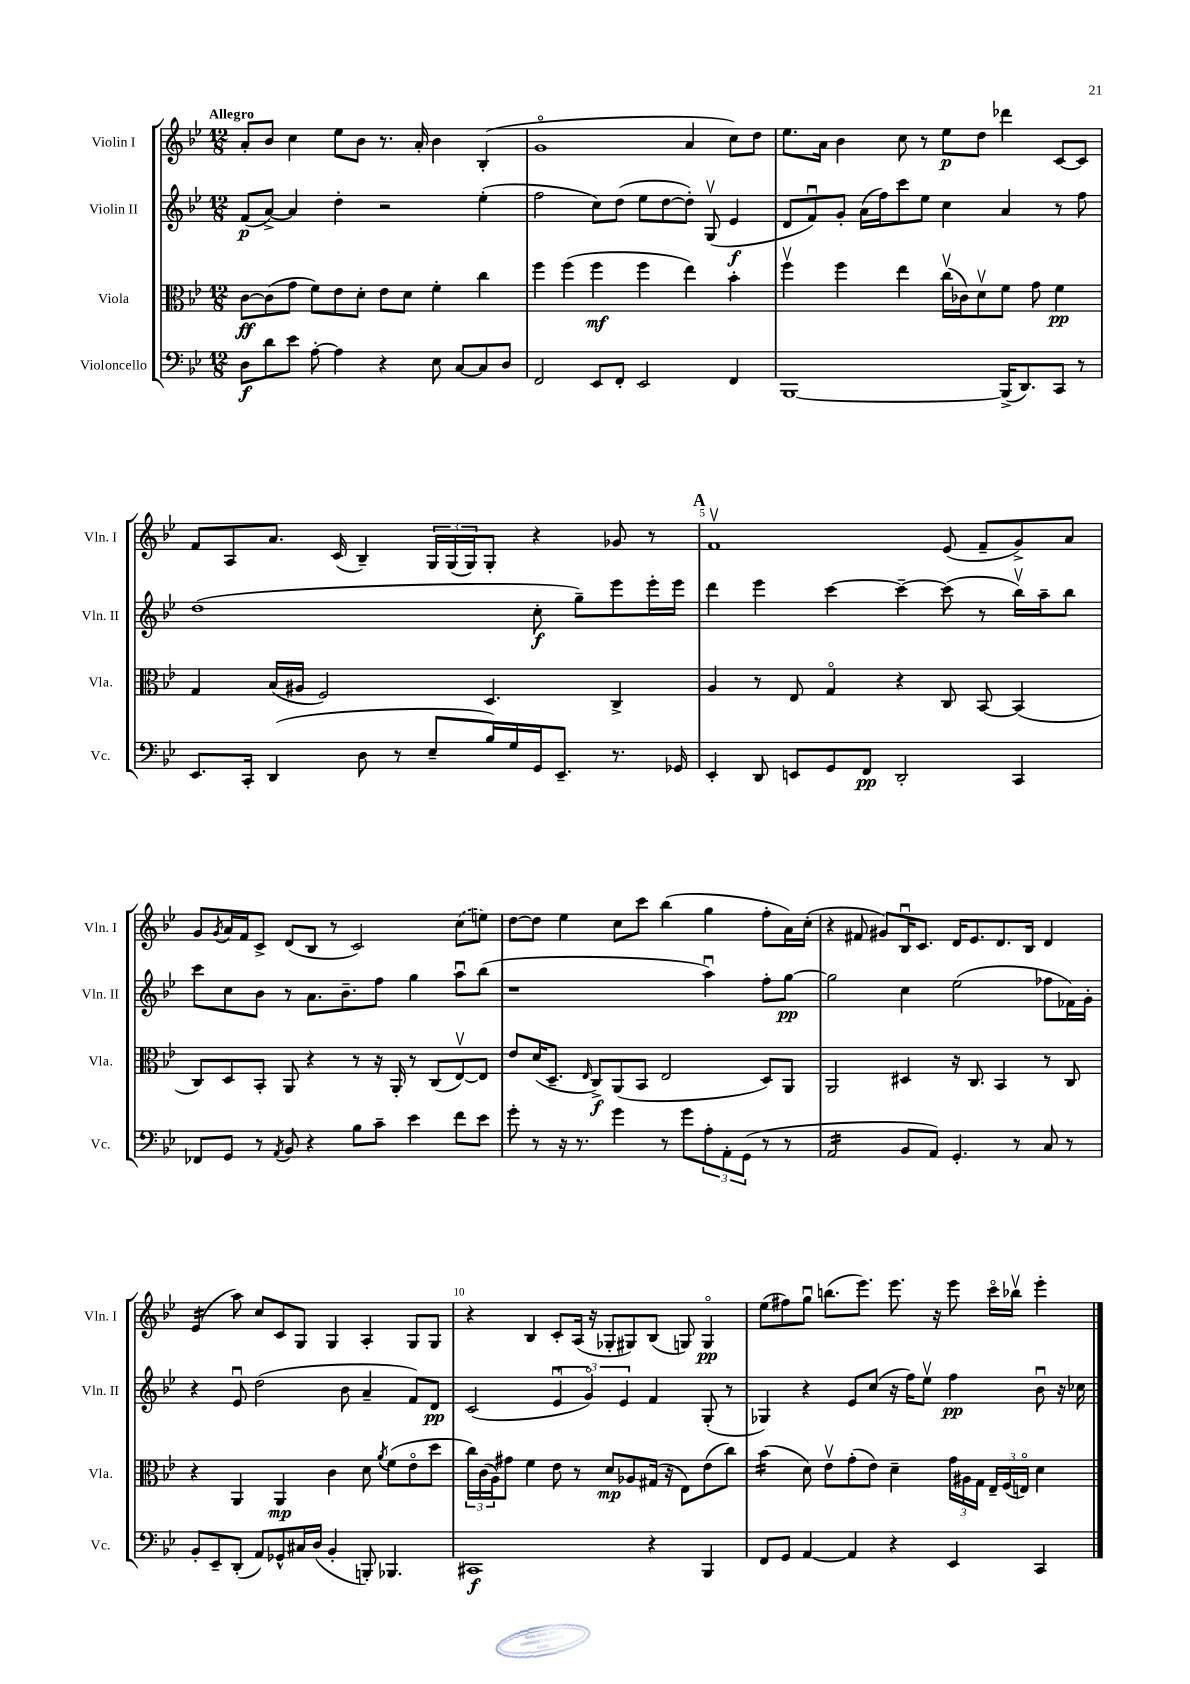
<<
\new StaffGroup <<
\new Staff = "s0" \with { instrumentName = "Violin I" shortInstrumentName = "Vln. I" } {
    \clef treble \key bes \major \numericTimeSignature \time 12/8 \tempo "Allegro"
    a'8-. bes'8 c''4 ees''8 bes'8 r8. a'16-. bes'4 bes4-.( |
    g'1\flageolet a'4 c''8) d''8 |
    ees''8. a'16 bes'4 c''8 r8 ees''8\p d''8 des'''4 c'8~ c'8 |
    f'8 a8 a'8. c'16( bes4--) \tuplet 3/2 { g16 g16( g16) } g8-. r4 ges'8 r8 |
    \mark \markup { \bold "A" } f'1\upbow ees'8( f'8-- g'8->) a'8 |
    g'8 \acciaccatura { g'8 } a'16 f'16 c'8-> d'8( bes8 r8 c'2) \once \slurDashed c''8( e''8) |
    d''8~ d''8 ees''4 c''8 c'''8 bes''4( g''4 f''8-. a'16) c''16-.( |
    r4 fis'8 gis'8) bes16\downbow c'8. d'16 ees'8. d'8. bes16 d'4 |
    ees'4:16( a''8) c''8 c'8 g8 g4 a4-. g8 g8 |
    r4 bes4 c'8-. a16( r16 ges8-. gis8) bes8( g8) g4\flageolet\pp |
    ees''8( fis''8) g''8\downbow b''8.( ees'''8.) ees'''8. r16 ees'''8 c'''16\flageolet bes''16\upbow ees'''4-. \bar "|." |
}
\new Staff = "s1" \with { instrumentName = "Violin II" shortInstrumentName = "Vln. II" } {
    \clef treble \key bes \major \numericTimeSignature \time 12/8
    f'8\p( a'8~->) a'4 d''4-. r2 ees''4-.( |
    f''2 c''8) d''8( ees''8 d''8~ d''8-.) g8\upbow( ees'4\f |
    d'8 f'8\downbow) g'8-. a'16( f''16) c'''8 ees''8 c''4 a'4 r8 f''8 |
    d''1( c''8-.\f g''8--) ees'''8 ees'''16-. ees'''16 |
    \mark \markup { \bold "A" } d'''4 ees'''4 c'''4~ c'''4~-- c'''8( r8 bes''16\upbow) a''16-- bes''8 |
    c'''8 c''8 bes'8 r8 a'8. bes'8.-- f''8 g''4 a''8\downbow bes''8( |
    r1 a''4\downbow) f''8-. g''8~\pp |
    g''2 c''4 ees''2( fes''8 fes'16) g'16-. |
    r4 ees'8\downbow d''2( bes'8 a'4-- f'8) d'8\pp |
    c'2( \tuplet 3/2 { ees'4\downbow g'4\flageolet) ees'4 } f'4 g8-.( r8 |
    ges4) r4 ees'8 c''8( r16 f''16) ees''8\upbow f''4\pp bes'8\downbow r16 ces''16 \bar "|." |
}
\new Staff = "s2" \with { instrumentName = "Viola" shortInstrumentName = "Vla." } {
    \clef alto \key bes \major \numericTimeSignature \time 12/8
    c'8~\ff c'8( g'8 f'8) ees'8 d'8-. ees'8 d'8 f'4-. c''4 |
    f''4 f''4( f''4\mf f''4 ees''4) bes'4-. |
    f''4\upbow f''4 ees''4 c''16\upbow( ces'16) d'8\upbow f'8 g'8 f'4\pp |
    g4 bes16( ais16 f2) d4. c4-> |
    \mark \markup { \bold "A" } a4 r8 ees8 g4\flageolet r4 c8 bes,8~ bes,4( |
    c8) d8 bes,8-. a,8 r4 r8 r16 a,16-. r8 c8( ees8~\upbow) ees8 |
    ees'8 d'16( d8.-- \grace { ees16 } c8->\f) a,8( bes,8 ees2 d8) a,8 |
    a,2 dis4 r16 c8. bes,4 r8 c8 |
    r4 a,4 a,4\mp c'4 d'8 \acciaccatura { a'8 } f'8( ees'8\flageolet d''8 |
    \tuplet 3/2 { c''16) c'16( a16) } gis'8 f'4 ees'8 r8 d'8\mp aes8 gis16( r16 ees8) ees'8( c''8) |
    bes'4:16( d'8) ees'8\upbow g'8-.( ees'8) d'4-- \tuplet 3/2 { g'16 ais16 g16 } \tuplet 3/2 { ees16-- f16( e16\flageolet) } d'4 \bar "|." |
}
\new Staff = "s3" \with { instrumentName = "Violoncello" shortInstrumentName = "Vc." } {
    \clef bass \key bes \major \numericTimeSignature \time 12/8
    d8\f d'8 ees'8 a8~-. a4 r4 ees8 c8~ c8 d8 |
    f,2 ees,8 f,8-. ees,2 f,4 |
    bes,,1~ bes,,16->( d,8.) c,8 r8 |
    ees,8. c,16-. d,4( d8 r8 ees8-- bes16) g16 g,16 ees,8.-- r8. ges,16 |
    \mark \markup { \bold "A" } ees,4-. d,8 e,8 g,8 f,8\pp d,2-. c,4 |
    fes,8 g,8 r8 \acciaccatura { a,8 } bes,8 r4 bes8 c'8-- ees'4 f'8 ees'8 |
    g'8-. r8 r16 r8. g'4 r8 g'8 \tuplet 3/2 { a8-. a,8-. g,8( } r8 r8 |
    a,2:16 bes,8 a,8) g,4.-. r8 c8 r8 |
    bes,8-. ees,8-- d,8-.( a,8) ges,8-^ cis16 d16( bes,4-. b,,8-.) bes,,4. |
    cis,1\f r4 bes,,4 |
    f,8 g,8 a,4~ a,4 r4 ees,4 c,4 \bar "|." |
}
>>
>>
\layout { \context { \Score \override BarNumber.break-visibility = ##(#f #t #t) barNumberVisibility = #(every-nth-bar-number-visible 5) } }
